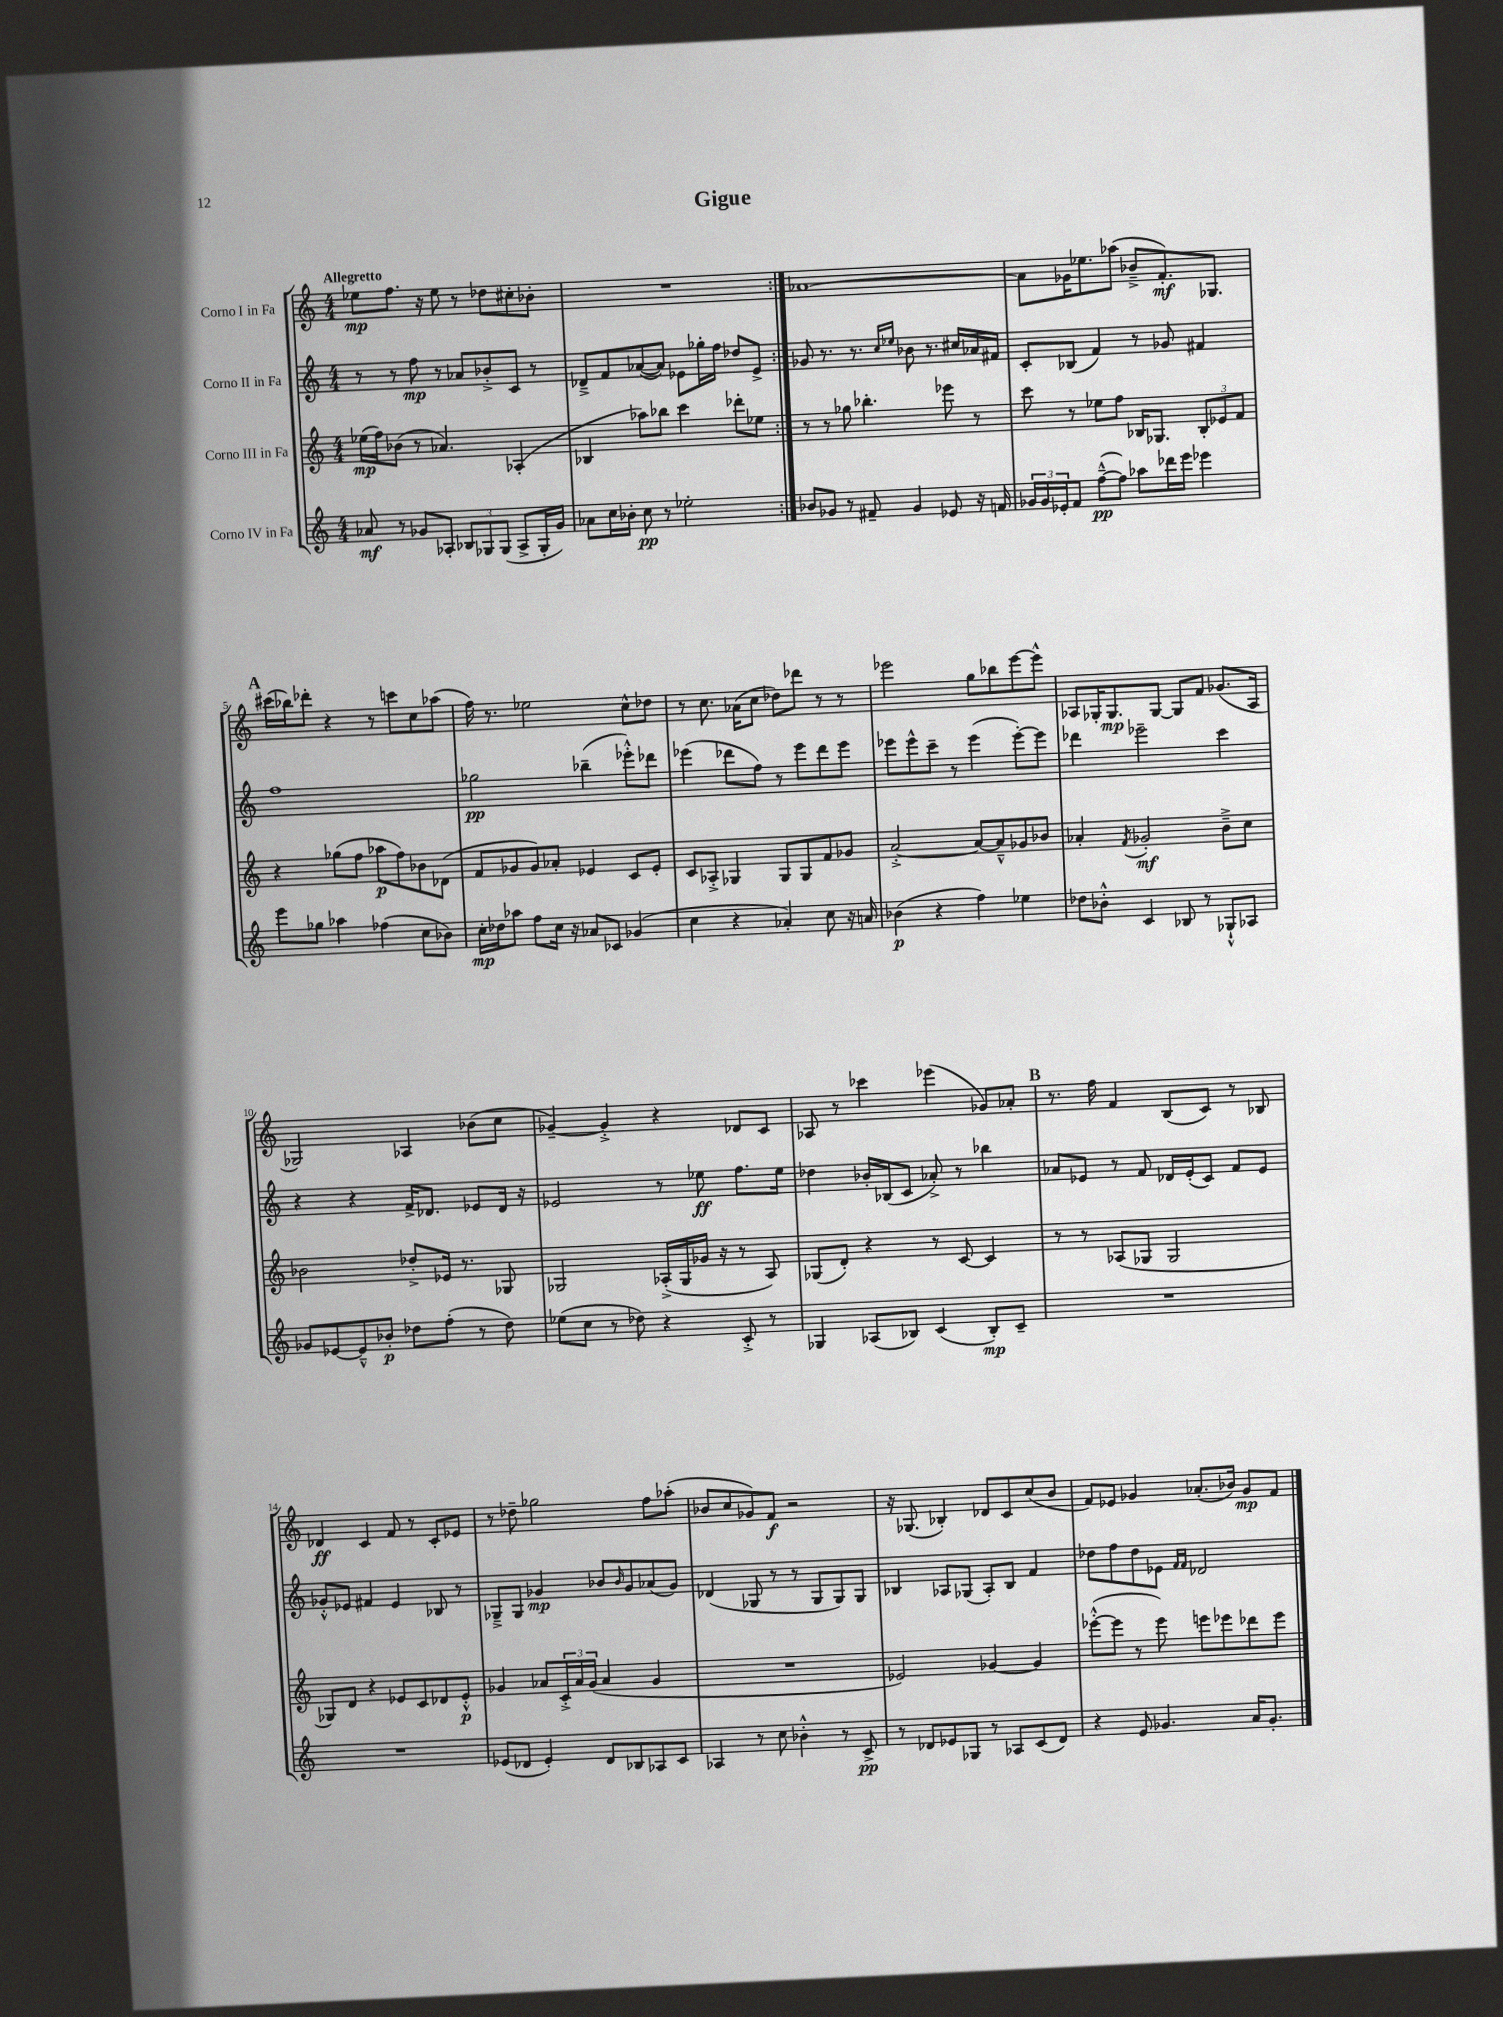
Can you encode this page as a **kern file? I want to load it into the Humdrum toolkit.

**kern	**dynam	**kern	**dynam	**kern	**dynam	**kern	**dynam
*part4	*part4	*part3	*part3	*part2	*part2	*part1	*part1
*staff4	*staff4	*staff3	*staff3	*staff2	*staff2	*staff1	*staff1
*I"Corno IV in Fa	*	*I"Corno III in Fa	*	*I"Corno II in Fa	*	*I"Corno I in Fa	*
*clefG2	*	*clefG2	*	*clefG2	*	*clefG2	*
*k[]	*	*k[]	*	*k[]	*	*k[]	*
*M4/4	*	*M4/4	*	*M4/4	*	*M4/4	*
=1	=1	=1	=1	=1	=1	=1	=1
!	!	!	!	!	!	!LO:TX:a:B:t=Allegretto	!
8a-X/	mf	(16ee-X\LL	mp	8r	.	8ee-X\L	mp
.	.	16ff\J)	.	.	.	.	.
8r	.	(8b-X\J	.	8r	.	8.ff\J	.
8g-X/L	.	8r	.	8ff\	mp	.	.
.	.	.	.	.	.	16r	.
8A-X'/J	.	4.a-X/)	.	8r	.	8ee-\	.
12B-X/L	.	.	.	8a-X/L	.	8r	.
12G-X/	.	.	.	.	.	.	.
.	.	.	.	8b-X'^/	.	8dd-X\L	.
(12G-/J	.	.	.	.	.	.	.
8A-^/L	.	(4A-X'/	.	8c/J	.	8cc#X'\	.
16G-'/L	.	.	.	8r	.	8b-X'\J	.
16g-/JJ)	.	.	.	.	.	.	.
=2	=2	=2	=2	=2	=2	=2	=2
8a-X\L	.	4B-X/	.	8d-X~^/L	.	1r	.
16cc\L	.	.	.	8f/	.	.	.
16b-X'\JJ	.	.	.	.	.	.	.
8cc\	pp	8aa-X\L)	.	([8a-X/	.	.	.
8r	.	8bb-X\J	.	8a-/J])	.	.	.
2ee-X'\	.	4ccc\	.	8e-X\L	.	.	.
.	.	.	.	16gg-X'\L	.	.	.
.	.	.	.	16ff\JJ	.	.	.
.	.	8ddd-X'\L	.	8dd-X/L	.	.	.
.	.	8ee-X\J	.	8e-^/J	.	.	.
=3:|!	=3:|!	=3:|!	=3:|!	=3:|!	=3:|!	=3:|!	=3:|!
8b-X/L	.	8r	.	8g-X/	.	[1a-X	.
8g-X/J	.	8r	.	8.r	.	.	.
8r	.	8gg-X\	.	.	.	.	.
.	.	.	.	8.r	.	.	.
8f#X~/	.	4.bb-X'\	.	.	.	.	.
.	.	.	.	16qqcc/LL	.	.	.
.	.	.	.	16qqee-X/JJ	.	.	.
4g-/	.	.	.	8b-X\	.	.	.
.	.	.	.	8.r	.	.	.
8e-X/	.	8eee-X\	.	.	.	.	.
.	.	.	.	16cc#X/LL	.	.	.
16r	.	8r	.	16a-X/	.	.	.
16fn/	.	.	.	16f#X/JJ	.	.	.
=4	=4	=4	=4	=4	=4	=4	=4
24g-X/LL	.	8ccc\	.	8c'/L	.	8a-\L]	.
24g-/	.	.	.	.	.	.	.
24e-X'/J	.	.	.	.	.	.	.
8f/J	.	8r	.	(8B-X/J	.	16g-X\K	.
.	.	.	.	.	.	8.ee-X\	.
([8ff~^^\L	pp	8ee-X\L	.	4f/)	.	.	.
8ff\J])	.	8ff\J	.	.	.	(8aa-X\J	.
8aa-X\L	.	16B-X/KL	.	8r	.	8b-X~^/L	.
.	.	8.G-X/J	.	.	.	.	.
16ddd-X\L	.	.	.	8g-X/	.	8.f'/)	mf
16eee\JJ	.	.	.	.	.	.	.
4eee-X\	.	12B-'/L	.	4f#X/	.	.	.
.	.	.	.	.	.	8.G-X/J	.
.	.	12e-X/	.	.	.	.	.
.	.	12f/J	.	.	.	.	.
!!LO:LB:g=z
!!LO:REH:place=s1:t=A
=5	=5	=5	=5	=5	=5	=5	=5
8eee\L	.	4r	.	1ff	.	(16ccc#X\LL	.
.	.	.	.	.	.	16bb-X\J)	.
8gg-X\J	.	.	.	.	.	8ddd-X'\J	.
4aa-X\	.	(8gg-X\L	.	.	.	4r	.
.	.	8ff\J	.	.	.	.	.
(4ff-X\	.	8aa-X\L	p	.	.	8r	.
.	.	8ff\)	.	.	.	8cccn\L	.
8cc\L	.	8b-X\	.	.	.	8cc\	.
8b-X\J)	.	(8d-X\J	.	.	.	(8aa-X\J	.
=6	=6	=6	=6	=6	=6	=6	=6
16cc'\LL	mp	8f/L	.	2gg-X\	pp	16ff\)	.
16dd-X\J	.	.	.	.	.	8.r	.
8aa-X\J	.	8g-X/	.	.	.	.	.
8ff\L	.	8g-/)	.	.	.	2ee-X\	.
16cc\Jk	.	8a-X'/J	.	.	.	.	.
16r	.	.	.	.	.	.	.
8a-X/L	.	4e-X/	.	(4bb-X~\	.	.	.
8c-X/J	.	.	.	.	.	.	.
(4g-X/	.	8c/L	.	8eee-X'^^\L)	.	8cc^^\L	.
.	.	8e-'/J	.	8ddd-X\J	.	8dd-X\J	.
=7	=7	=7	=7	=7	=7	=7	=7
4cc\	.	8c/L	.	(4eee-X\	.	8r	.
.	.	8A-X'^/J	.	.	.	8.cc\	.
4r	.	4G-X/	.	8ddd-X\L	.	.	.
.	.	.	.	.	.	(16a-X\KL	.
.	.	.	.	8ff\J)	.	8cc\J	.
4a-X'/)	.	8G-/L	.	8r	.	8dd-X\L)	.
.	.	8G-/	.	8eee-\L	.	8ddd-X\J	.
8cc\	.	8f/	.	8ddd-\	.	8r	.
16r	.	8g-X/J	.	8eee-\J	.	8r	.
16an/	.	.	.	.	.	.	.
=8	=8	=8	=8	=8	=8	=8	=8
(4b-X\	p	[2a'^/	.	8eee-X\L	.	2eee-X\	.
.	.	.	.	8eee-^^\	.	.	.
4r	.	.	.	8ccc~\J	.	.	.
.	.	.	.	8r	.	.	.
4ff\)	.	8a/L_	.	(4eee-\	.	8gg\L	.
.	.	8a~^^/]	.	.	.	8bb-X\	.
4ee-X\	.	8g-X/	.	[8eee-'\L)	.	[8eee-\	.
.	.	8b-X/J	.	8eee-\J]	.	8eee-^^\J]	.
=9	=9	=9	=9	=9	=9	=9	=9
8dd-X\L	.	4a-X'/	.	4ddd-X\	.	8A-X/L	.
8b-X'^^\J	.	.	.	.	.	16G-X'/K	.
.	.	.	.	.	.	8.G-/	mp
.	.	8qf/	.	.	.	.	.
4c/	.	2g-X'/	mf	2eee-X~\	.	.	.
.	.	.	.	.	.	[8G-/J	.
8B-X/	.	.	.	.	.	8G-/L]	.
8r	.	.	.	.	.	8f/J	.
8G-X`^^/L	.	8b~^\L	.	4ccc\	.	(8.g-X/L	.
8A-X/J	.	8cc\J	.	.	.	.	.
.	.	.	.	.	.	16A-/Jk	.
!!LO:LB:g=z
=10	=10	=10	=10	=10	=10	=10	=10
8g-X/L	.	2b-X\	.	4r	.	2G-X/)	.
[8e-X/	.	.	.	.	.	.	.
8e-~^^/]	.	.	.	4r	.	.	.
8b-X'/J	p	.	.	.	.	.	.
8dd-X\L	.	8dd-X'^/L	.	16f^/KL	.	4A-X/	.
.	.	.	.	8.d-X/J	.	.	.
(8ff'\J	.	16e-X/Jk	.	.	.	.	.
.	.	8.r	.	.	.	.	.
8r	.	.	.	8e-X/L	.	(8b-X\L	.
8dd-\)	.	8G-X/	.	16d-/Jk	.	8cc\J	.
.	.	.	.	16r	.	.	.
=11	=11	=11	=11	=11	=11	=11	=11
(8ee-X\L	.	2G-X/	.	2e-X/	.	[4g-X~/)	.
8cc\J	.	.	.	.	.	.	.
8r	.	.	.	.	.	4g-'^/]	.
8dd-X\)	.	.	.	.	.	.	.
4r	.	(16A-X'^/LL	.	8r	.	4r	.
.	.	16G-/	.	.	.	.	.
.	.	16g-X/JJ	.	8ee-X\	ff	.	.
.	.	16r	.	.	.	.	.
8c'^/	.	8r	.	8.ff\L	.	8d-X/L	.
8r	.	8A-/)	.	.	.	8c/J	.
.	.	.	.	16ee-\Jk	.	.	.
=12	=12	=12	=12	=12	=12	=12	=12
4G-X/	.	(8G-X/L	.	4dd-X\	.	8A-X/	.
.	.	8d'/J)	.	.	.	8r	.
(8A-X/L	.	4r	.	16b-X'/LL	.	4ccc-X\	.
.	.	.	.	(16B-X/J	.	.	.
8B-X/J)	.	.	.	8c/J	.	.	.
(4c/	.	8r	.	8a-X'^/)	.	(4eee-X\	.
.	.	[8c/	.	8r	.	.	.
8B-'/L)	mp	4c/]	.	4bb-X\	.	8g-X/L)	.
8c~/J	.	.	.	.	.	8a-X'/J	.
!!LO:REH:place=s1:t=B
=13	=13	=13	=13	=13	=13	=13	=13
1r	.	8r	.	8a-X/L	.	8.r	.
.	.	8r	.	8e-X/J	.	.	.
.	.	.	.	.	.	16ff\	.
.	.	(8A-X/L	.	8r	.	4f/	.
.	.	8G-X/J	.	8f/	.	.	.
.	.	2G-/	.	16d-X/LL	.	(8B/L	.
.	.	.	.	(16e-'/J	.	.	.
.	.	.	.	8c/J)	.	8c/J)	.
.	.	.	.	8f/L	.	8r	.
.	.	.	.	8e-/J	.	8B-X/	.
!!LO:LB:g=z
=14	=14	=14	=14	=14	=14	=14	=14
1r	.	8G-X/L)	.	8g-X'^^/L	.	4d-X/	ff
.	.	8d/J	.	8e-X/J	.	.	.
.	.	4r	.	4f#X/	.	4c/	.
.	.	8e-X/L	.	4e-/	.	8f/	.
.	.	8c/	.	.	.	8r	.
.	.	8d-X/	.	8B-X/	.	8c'/L	.
.	.	8e-'^^/J	p	8r	.	8e-X/J	.
=15	=15	=15	=15	=15	=15	=15	=15
(8e-X/L	.	4g-X/	.	8G-X~^/L	.	8r	.
8d-X/J	.	.	.	8G-/J	.	8dd-X~\	.
4e-'/)	.	8a-X/L	.	4g-X/	mp	2gg-X\	.
.	.	24c'^/L	.	.	.	.	.
.	.	24a-/	.	.	.	.	.
.	.	(24g-/JJ	.	.	.	.	.
8d-/L	.	4a-/	.	8b-X/L	.	.	.
.	.	.	.	16qqb-/	.	.	.
8B-X/	.	.	.	8g-/	.	.	.
8A-X/	.	4g-/	.	(8a-X/	.	8ff\L	.
8c/J	.	.	.	8g-/J)	.	(8aa-X'\J	.
=16	=16	=16	=16	=16	=16	=16	=16
4A-X/	.	1r	.	(4d-X/	.	8b-X/L	.
.	.	.	.	.	.	8cc/	.
8r	.	.	.	8G-X/	.	8g-X/)	.
8cc\	.	.	.	8r	.	8f/J	f
4b-X'^^\	.	.	.	8r	.	2r	.
.	.	.	.	8G-/L	.	.	.
8r	.	.	.	8G-/)	.	.	.
8c^/	pp	.	.	8G-/J	.	.	.
=17	=17	=17	=17	=17	=17	=17	=17
8r	.	2e-X/)	.	4B-X/	.	16r	.
.	.	.	.	.	.	(8.G-X/	.
8d-X/L	.	.	.	.	.	.	.
8e-X/	.	.	.	8A-X/L	.	4B-X'/)	.
8G-X/J	.	.	.	(8G-X/J	.	.	.
8r	.	[4g-X/	.	8A-'/L)	.	8d-X/L	.
8A-X/L	.	.	.	8B-/J	.	8c/	.
(8c/	.	4g-/]	.	4f/	.	(8cc/	.
8d-/J)	.	.	.	.	.	8b/J	.
=18	=18	=18	=18	=18	=18	=18	=18
4r	.	([8eee-X'^^\L	.	8dd-X\L	.	8f/L)	.
.	.	8eee-\J]	.	8ff\	.	8e-X/J	.
8e/	.	8r	.	8dd-\	.	4g-X/	.
4.g-X/	.	8eee-\)	.	8e-X\J	.	.	.
.	.	.	.	16qqf/LL	.	.	.
.	.	.	.	16qqf/JJ	.	.	.
.	.	8eeen\L	.	2d-X/	.	(8.a-X'/L	.
.	.	8eee-X\	.	.	.	.	.
.	.	.	.	.	.	16b-X/Jk)	.
16a/KL	.	8ddd-X\	.	.	.	8g-/L	mp
8.g-'/J	.	.	.	.	.	.	.
.	.	8eee-\J	.	.	.	8f/J	.
==	==	==	==	==	==	==	==
*-	*-	*-	*-	*-	*-	*-	*-
